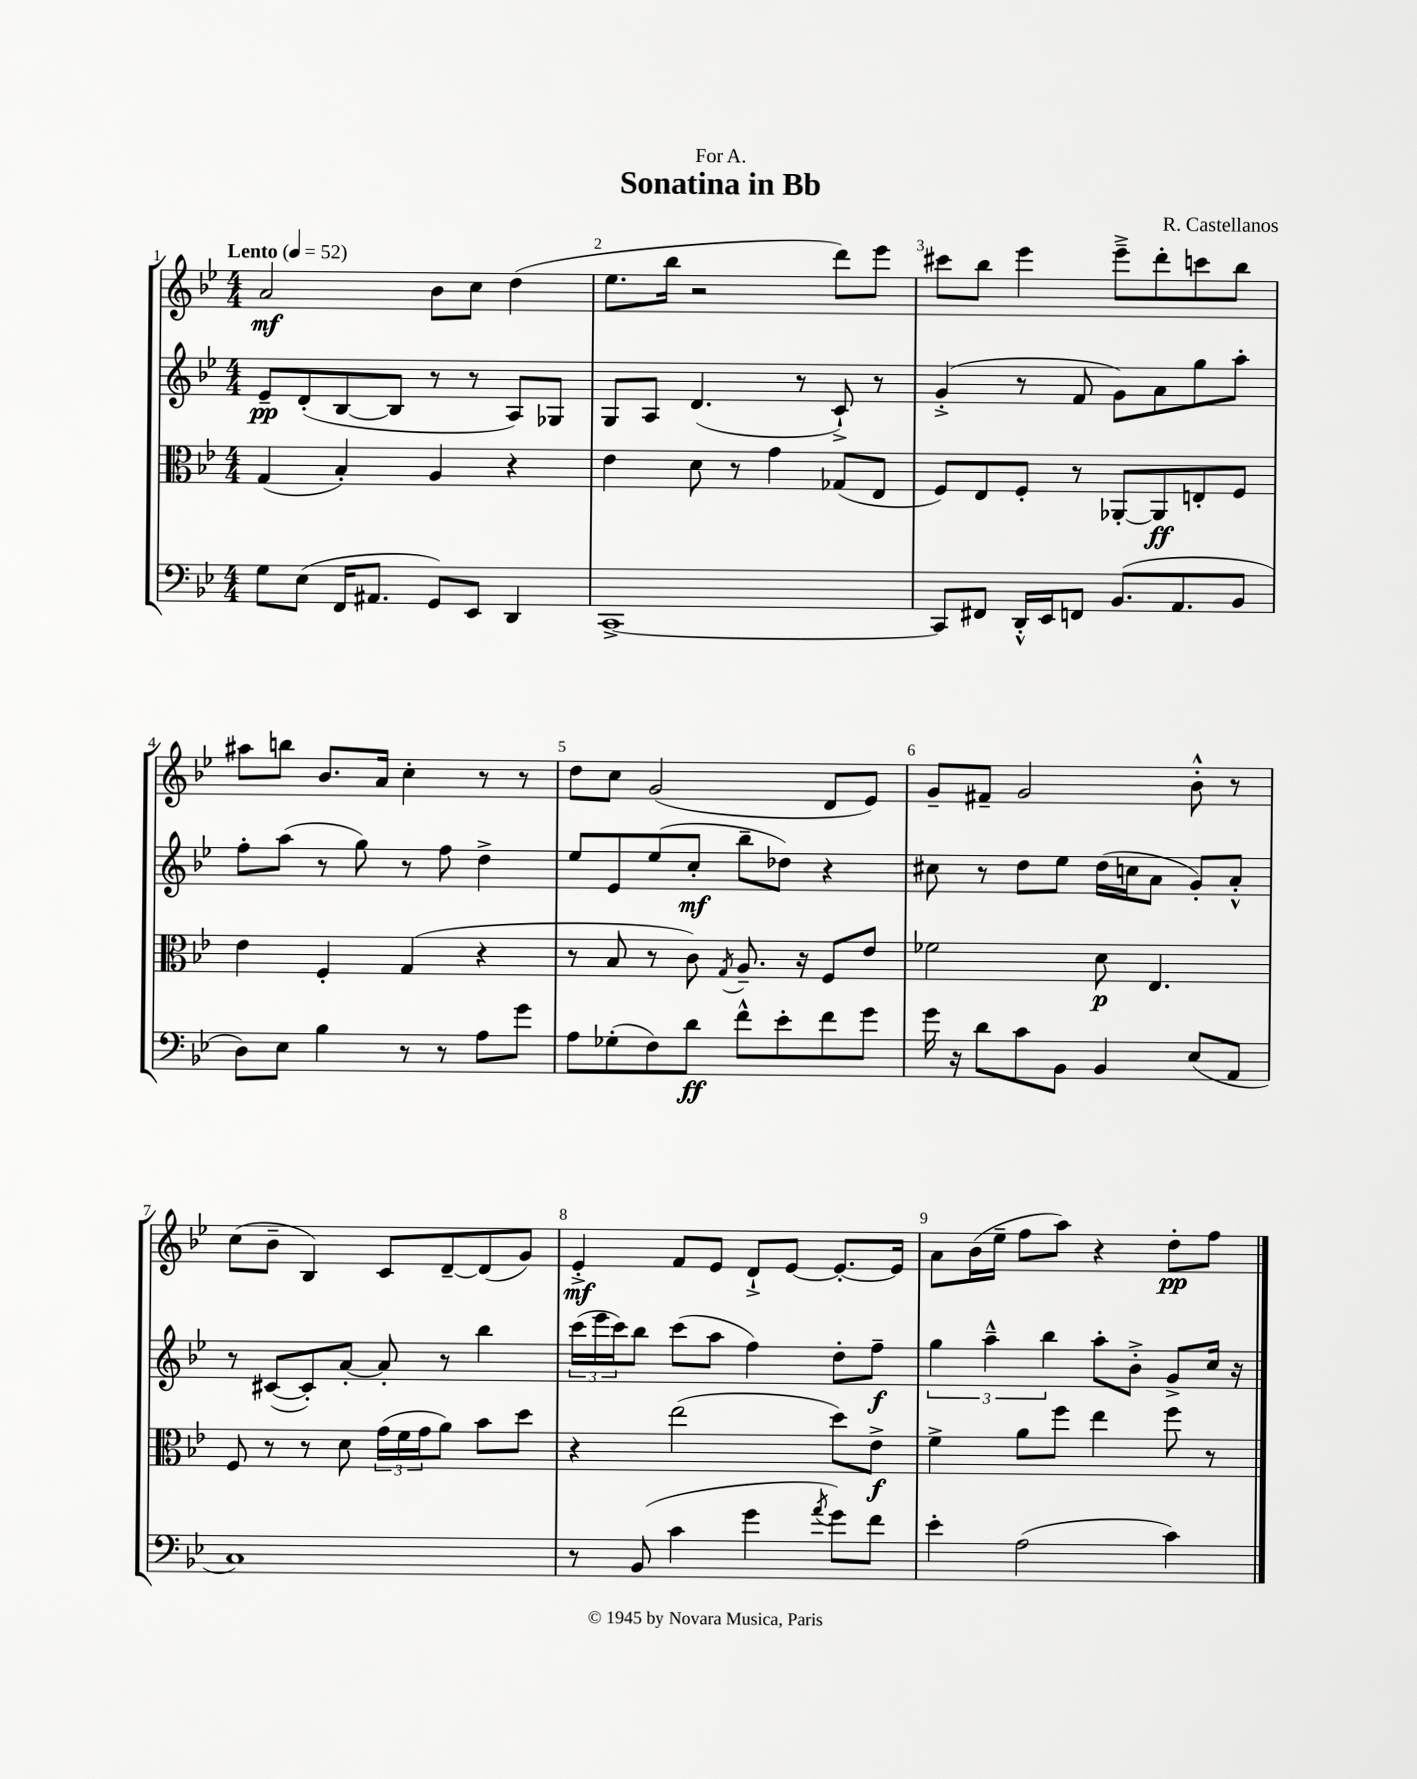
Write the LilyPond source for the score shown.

\header { title = "Sonatina in Bb" composer = "R. Castellanos" dedication = "For A." }
<<
\new StaffGroup <<
\new Staff = "s0" {
    \clef treble \key bes \major \numericTimeSignature \time 4/4 \tempo "Lento" 4 = 52
    a'2\mf bes'8 c''8 d''4( |
    ees''8. bes''16 r2 d'''8) ees'''8 |
    cis'''8 bes''8 ees'''4 ees'''8---> d'''8-. c'''8 bes''8 |
    ais''8 b''8 bes'8. a'16 c''4-. r8 r8 |
    d''8 c''8 g'2( d'8 ees'8) |
    g'8-- fis'8-- g'2 bes'8-.-^ r8 |
    c''8( bes'8-- bes4) c'8 d'8~-- d'8( g'8) |
    ees'4-.->\mf f'8 ees'8 d'8-!-> ees'8~ ees'8.~-. ees'16 |
    a'8 bes'16( ees''16-- f''8 a''8) r4 d''8-.\pp f''8 \bar "|." |
}
\new Staff = "s1" {
    \clef treble \key bes \major \numericTimeSignature \time 4/4
    ees'8--\pp d'8-.( bes8~ bes8 r8 r8 a8) ges8 |
    g8 a8 d'4.( r8 c'8-!->) r8 |
    g'4-.->( r8 f'8 g'8) a'8 g''8 a''8-. |
    f''8-. a''8( r8 g''8) r8 f''8 d''4-> |
    ees''8 ees'8 ees''8( c''8-.\mf bes''8-- des''8) r4 |
    cis''8 r8 d''8 ees''8 d''16( c''16 a'8 g'8-.) a'8-.-^ |
    r8 cis'8~( cis'8-.) a'8~-. a'8-. r8 bes''4 |
    \tuplet 3/2 { c'''16( ees'''16 c'''16) } bes''8 c'''8( a''8 f''4) d''8-. f''8--\f |
    \tuplet 3/2 { g''4 a''4---^ bes''4 } a''8-. bes'8-.-> g'8-> c''16 r16 \bar "|." |
}
\new Staff = "s2" {
    \clef alto \key bes \major \numericTimeSignature \time 4/4
    g4( bes4-.) a4 r4 |
    ees'4 d'8 r8 g'4 ges8( ees8 |
    f8) ees8 f8-. r8 aes,8~-. aes,8\ff e8-. f8 |
    ees'4 f4-. g4( r4 |
    r8 bes8 r8 c'8) \acciaccatura { g8 } a8.-- r16 f8 ees'8 |
    fes'2 d'8\p ees4. |
    f8 r8 r8 d'8 \tuplet 3/2 { g'16( f'16 g'16 } a'8) bes'8 d''8 |
    r4 ees''2( d''8) ees'8->\f |
    f'4-> a'8 f''8 ees''4 f''8 r8 \bar "|." |
}
\new Staff = "s3" {
    \clef bass \key bes \major \numericTimeSignature \time 4/4
    g8 ees8( f,16 ais,8. g,8) ees,8 d,4 |
    c,1~-> |
    c,8 fis,8 d,16-.-^ ees,16 f,8 bes,8.( a,8. bes,8 |
    d8) ees8 bes4 r8 r8 a8 g'8 |
    a8 ges8-.( f8) d'8\ff f'8-^ ees'8-. f'8 g'8 |
    g'16 r16 d'8 c'8 bes,8 bes,4 ees8( a,8 |
    c1) |
    r8 bes,8( c'4 g'4 \acciaccatura { a'8 } g'8) f'8 |
    ees'4-. a2( c'4) \bar "|." |
}
>>
>>
\layout { \context { \Score \override BarNumber.break-visibility = ##(#f #t #t) barNumberVisibility = #all-bar-numbers-visible } }
